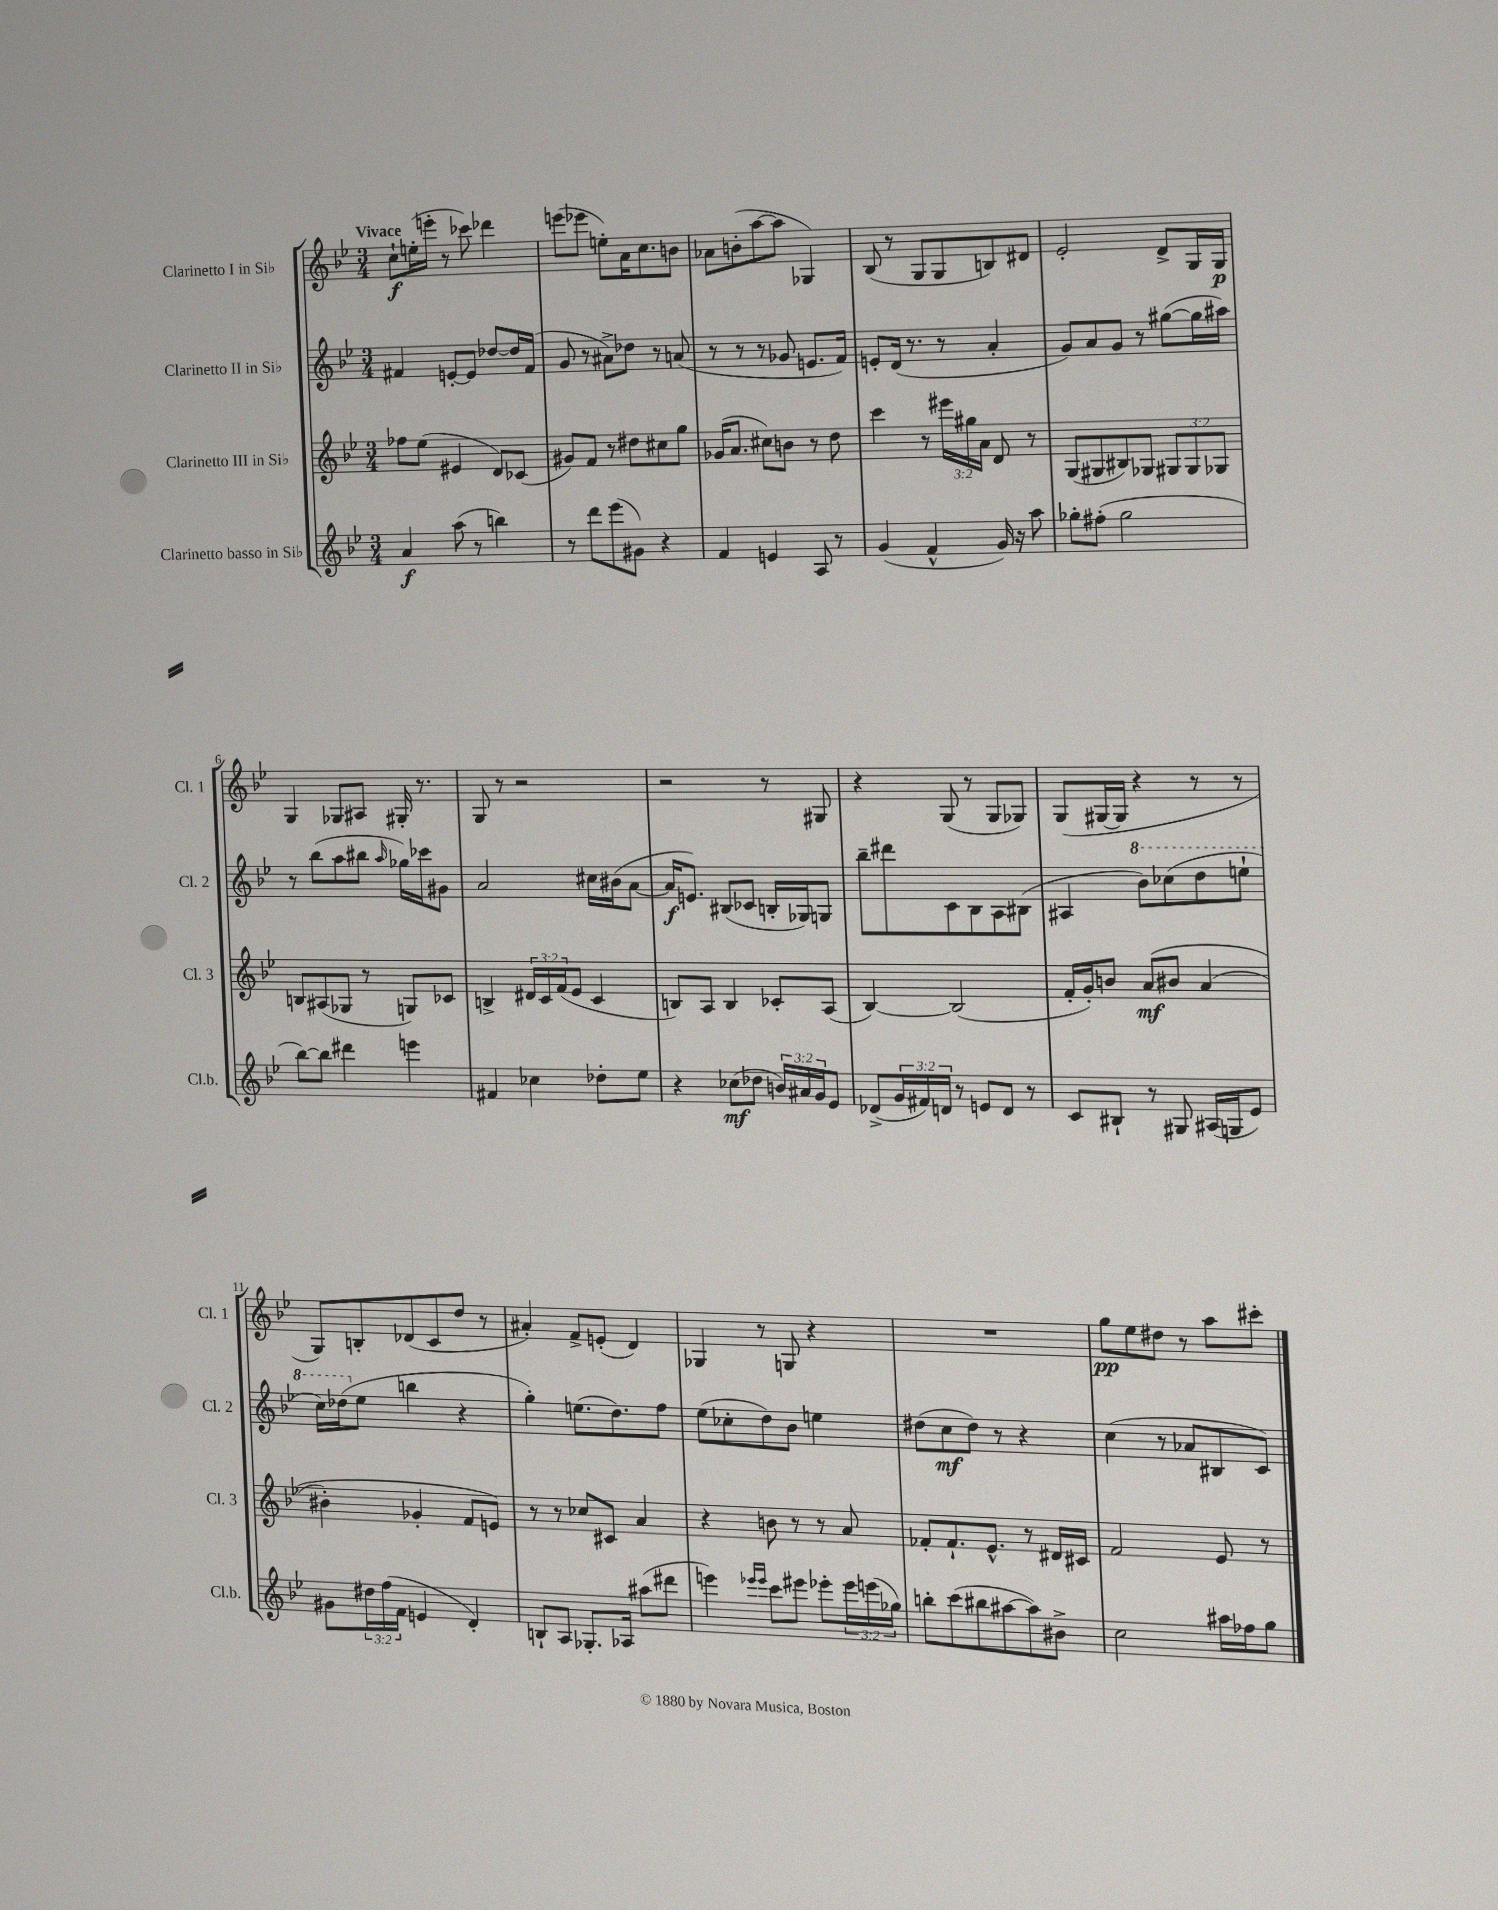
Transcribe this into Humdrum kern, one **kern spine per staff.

**kern	**kern	**kern	**kern
*staff4	*staff3	*staff2	*staff1
*clefG2	*clefG2	*clefG2	*clefG2
*k[b-e-]	*k[b-e-]	*k[b-e-]	*k[b-e-]
*M3/4	*M3/4	*M3/4	*M3/4
4a	8ff-	4f#	8cc`
.	(8ee-	.	(16ee'
.	.	.	16eee'
(8aa	4e#	[8e'	8r
8r	.	8e]	8ccc-)
4bb)	8d)	[8dd-	4ddd-
.	(8c-	16dd-]	.
.	.	(16f#	.
=	=	=	=
8r	8g#)	8g	(8eee
8ddd	8f	8r	8eee-
(8eee-	8r	8a#^)	8ee')
8g#)	8dd#	8dd-	16a
.	.	.	8.cc
4r	8cc#	8r	.
.	8gg	(8a	8b
=	=	=	=
4f	(16g-	8r	8a-
.	8.a	.	.
.	.	8r	(8b'
4e	8cc#)	8r	[8aa
.	8b	8g-	8aa]
8A	8r	8.e	4G-)
8r	8dd	.	.
.	.	16f)	.
=	=	=	=
(4g	4ccc	8e'	(8B-
.	.	(16d	8r
.	.	8.r	.
4f^^	8r	.	8G
.	24eee#	8r	8G
.	24gg#	.	.
.	24a	.	.
16g)	8d	4a'	8B)
16r	.	.	.
8aa	8r	.	8d#
=	=	=	=
8gg-'	(8G	8g)	2e-'
(8ff#'	8G#	8a	.
2gg-	8B#)	8g	.
.	8G-	8r	.
.	12G#	([8gg#	8d^
.	12G#	.	.
.	.	16gg#]	16G
.	12G-	.	.
.	.	16aa#)	16G
=	=	=	=
[8bb-)	8B	8r	4G
8bb-]	(8A#	(8bb-	.
4ddd#	8G-	8aa	8G-
.	8r	8bb#	8A#
.	.	16qqaa	.
4eee	8G)	16gg-)	16G#'
.	.	16ccc-	8.r
.	8c-	8g#	.
=	=	=	=
4f#	4B^	2a	8G
.	.	.	8r
4cc-	24d#	.	2r
.	24c	.	.
.	(24f	.	.
.	8e-	.	.
8dd-'	4c	16cc#	.
.	.	(16b#	.
8ee-	.	[8a	.
=	=	=	=
4r	8B)	16a]	2r
.	.	8.e)	.
.	8A	.	.
(8cc-	4B	(8B#	.
8dd-	.	8c-	.
24b)	8c-'	16B'	8r
24a#	.	.	.
.	.	16G-)	.
24g	.	.	.
8e-	(8A	8G	8G#
=	=	=	=
(8d-^	[4B-)	8bb-~	4r
24g	.	8ddd#	.
24f#)	.	.	.
24d	.	.	.
8r	(2B-]	8c	(8G
8e	.	8B-	8r
8d	.	8A	8G
8r	.	(8B#	8G-)
=	=	=	=
8c	16f'	4A#	(8G
.	16g')	.	.
8B#`	8b	.	[16G#
.	.	.	16G#]
8r	&(8a	8bb-)	4r
8G#	8b#	(8ccc-	.
(16A#	(4a	8ddd	8r
16G	.	.	.
8e-)	.	8eee`	8r
=	=	=	=
8g#	4b#')	16ccc)	8G)
.	.	(16ddd-	.
24dd#	.	8ee-	8B'
(24ff	.	.	.
24f	.	.	.
4e	4g-'	4bb	(8d-
.	.	.	8c
4d')	8f	4r	8dd
.	8e&)	.	8r
=	=	=	=
8B`	8r	4gg')	4a#')
8A	8r	.	.
8.G-'	8cc-	(8.ee	8f^
.	8c#	.	(8e'
16A-	.	8.dd)	.
(8aa#	4a	.	4d)
8ddd#	.	8ff	.
=	=	=	=
4eee)	4r	(8ee-	4G-
.	.	8cc-'	.
16qqeee-	.	.	.
16qqeee-	.	.	.
8ccc	8b	8dd)	8r
8eee#	8r	8b-	8G
8eee-'	8r	4ee	4r
24eee-	8a	.	.
(24eee	.	.	.
24gg-)	.	.	.
=	=	=	=
8bb'	8f-'	(8dd#	2.r
(8ccc	8.f-`	8cc	.
8bb#	.	8dd#)	.
.	8.e-^^	.	.
[8aa#	.	8r	.
8aa#])	8r	4r	.
8b#^	16d#	.	.
.	16c#	.	.
=	=	=	=
2cc	2f	(4cc	8gg
.	.	.	8ee-
.	.	8r	8dd#
.	.	8a-	8r
16aa#	8e-	8B#	8aa
16ff-	.	.	.
8gg	8r	8c)	8ccc#'
==	==	==	==
*-	*-	*-	*-
